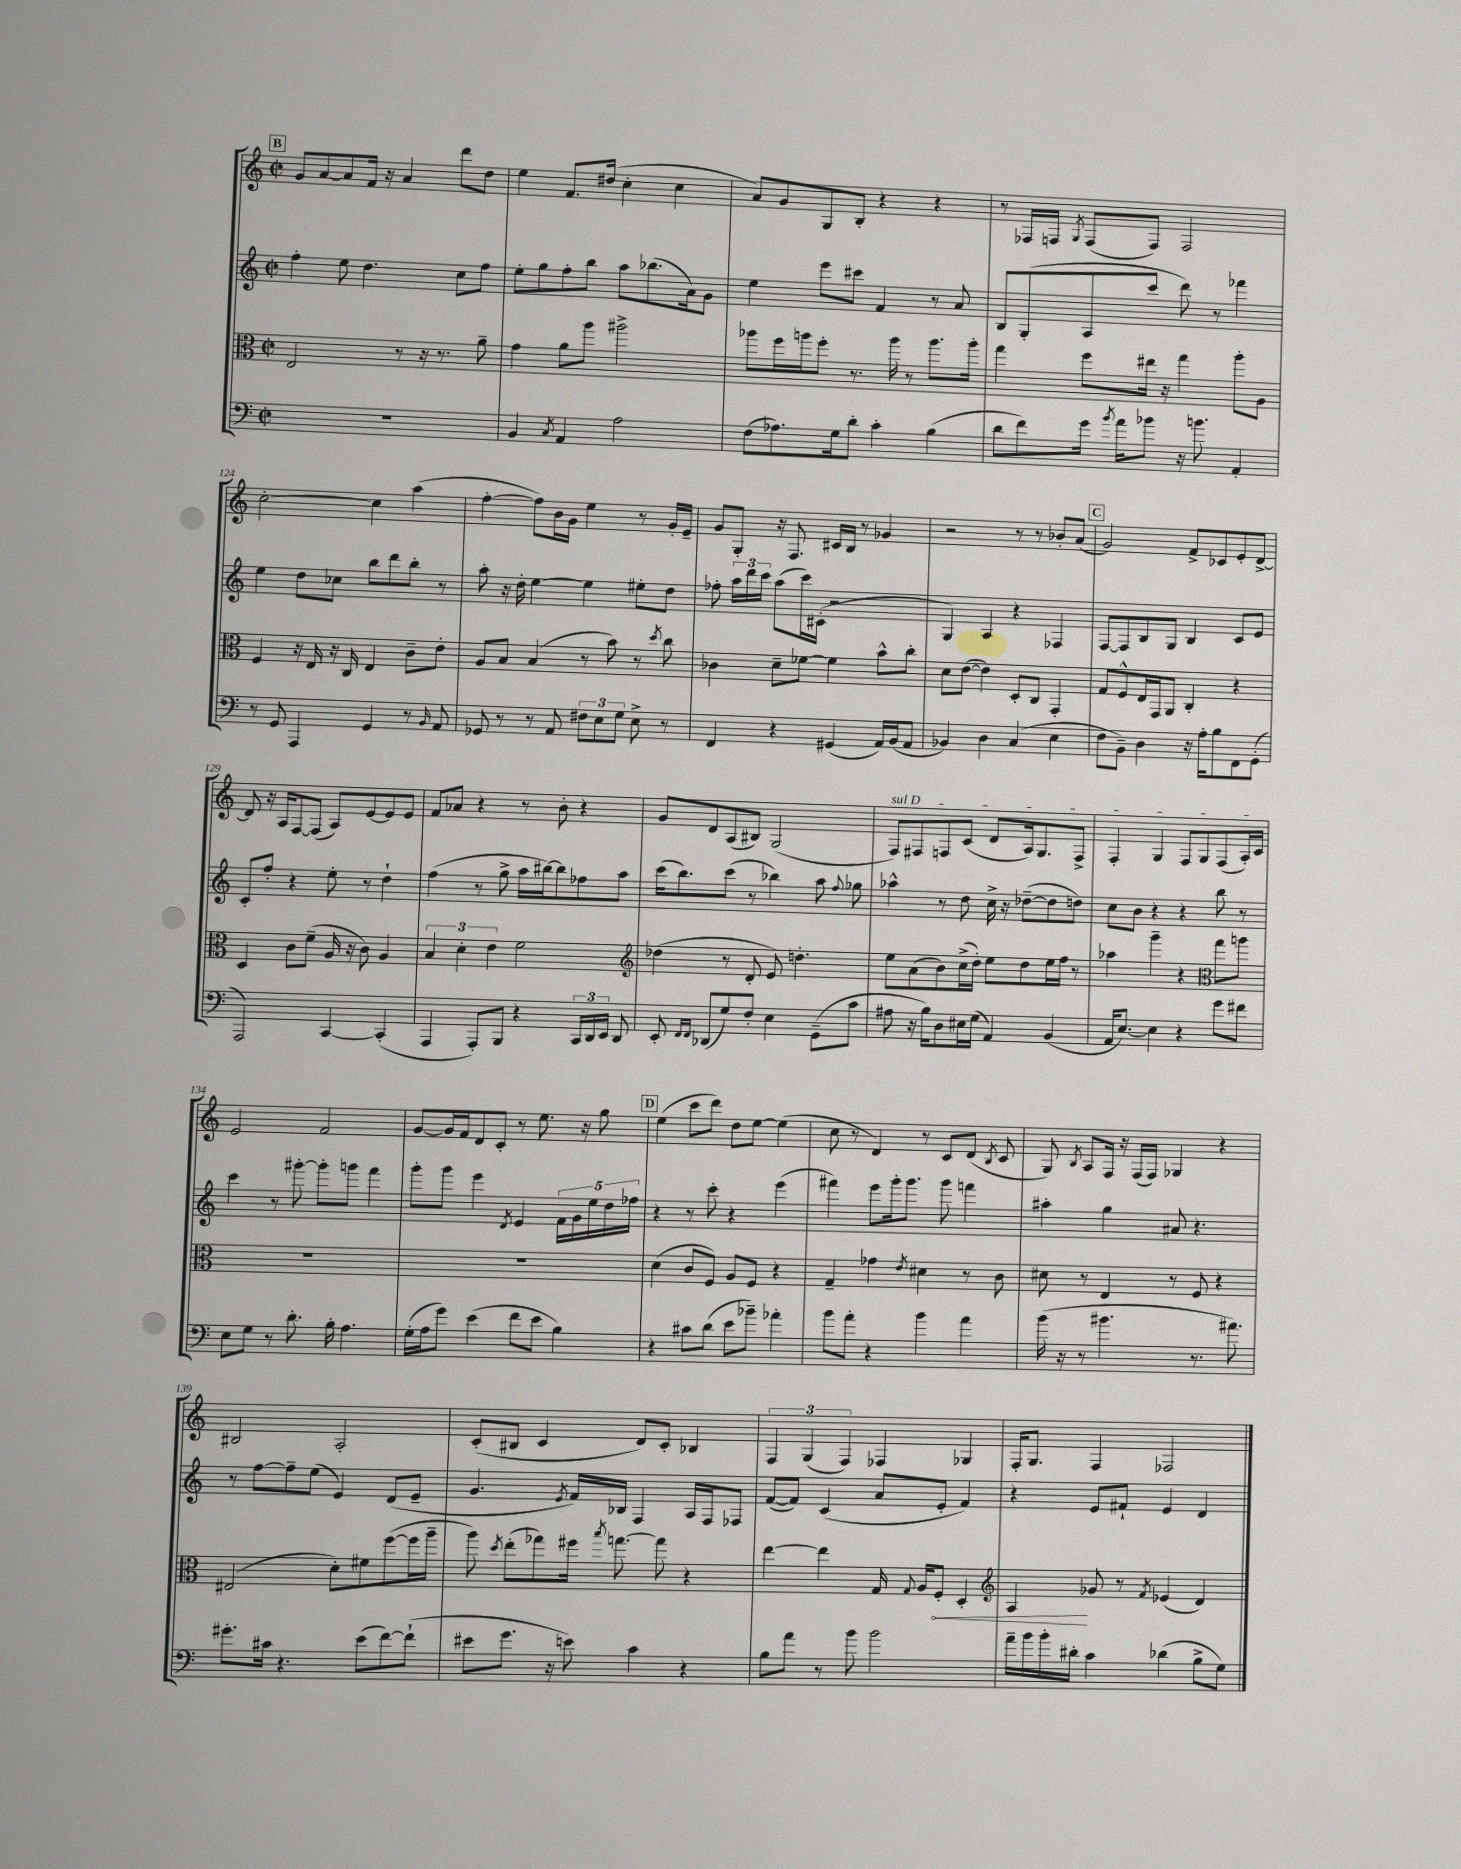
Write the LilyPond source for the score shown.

<<
\new StaffGroup <<
\new Staff = "s0" {
    \clef treble \key c \major \defaultTimeSignature \time 2/2
    \autoBeamOff \mark \markup { \box "B" } g'8[ a'8~ a'8 f'16] r16 a'4 d'''8[ d''8] |
    e''4 f'8.[ dis''16]( c''4-. c''4 |
    a'8[) g'8 g8 b8]-. r4 r4 |
    r8 fes16[ f16] \acciaccatura { g8 } f8[( f8]) f2 |
    c''2~-. c''4 a''4( |
    f''4~-. f''8[) b'16 g'16] e''4 r8 g'16[-. e'16]-- |
    g'8[ g8]-. r16 f8. cis'16[ b16] r8 ges'4 |
    r2 r8 r8 bes'8[-. a'8]( |
    \mark \markup { \box "C" } g'2) f'8[-> ces'8 e'8-. d'8]~-> |
    d'8 r16 a16[ f8~ f8]( a8[) e'8~ e'8 e'8] |
    f'8[ aes'8] r4 r8 b'8-. r4 |
    g'8[ d'8 a8( bis8]) g2( |
    \once \override TextSpanner.bound-details.left.text = \markup { \italic "sul D" } f8[\startTextSpan) fis8 f8 c'8]( d'8[ a16) g8. f8]-> |
    f4-. g4 f8[ g8 f8( a16-.) c'16]\stopTextSpan |
    e'2 f'2 |
    g'8[~ g'16 f'16 d'8 c'8]-. r8 e''8. r16 g''8 |
    \mark \markup { \box "D" } e''4( c'''8[ d'''8]) d''8[ e''8]~ e''4( |
    c''8 r8 d'4) r8 c'8[ d'8]( \acciaccatura { b8 } c'8 |
    g8) \acciaccatura { b8 } a8[ f16] r16 f16[( f16]) ges4 r4 |
    bis2 a2-. |
    c'8[-.( bis8] c'4 d'8[) c'8]-. bes4 |
    \tuplet 3/2 { f4 g4( f4) } fes4 ges4 |
    f16[-. g8.] f4 fes2 \bar "|." |
}
\new Staff = "s1" {
    \clef treble \key c \major \defaultTimeSignature \time 2/2
    \autoBeamOff \mark \markup { \box "B" } f''4-. e''8 d''4. c''8[ f''8] |
    e''8[-. g''8 f''8-. b''8] a''8[ bes''8.( a'16) g'8] |
    e''4 e'''8[ cis'''8] f'4 r8 a'8 |
    b8[ g8-.( a8 c'''8] d'''8) r8 fes'''4 |
    e''4 d''8[ ces''8] b''8[ d'''8 b''8]-. r8 |
    a''8-. r16 d''16-. e''4~ e''4 eis''8[-. d''8] |
    fes''8-. \tuplet 3/2 { a''16[ d'''16 c'''16] } a''8[( c'''16) cis'16]-.( r2 |
    g4) a4 r4 fes4 |
    \mark \markup { \box "C" } f8[~ f8 b8 g8] b4 c'8[ e'8] |
    c'8[-. f''8]-. r4 e''8-. r8 d''4-! |
    f''4( r8 g''8-> a''16[ bis''16~) bis''8 fes''8 a''8] |
    c'''16[( b''8.) c'''8]( r8 bes''4) a''8 \appoggiatura { f''8 } ges''8 |
    aes''4-^ r8 d''8 c''16-> r16 des''8[~--( des''8 d''8]) |
    c''8[ b'8] r4 r4 b''8 r8 |
    c'''4 r8 gis'''8~-. gis'''8[-. g'''8] f'''4 |
    g'''8[-. g'''8] e'''4 \acciaccatura { d'8 } e'4 \tuplet 5/4 { f'16[ g'16 e''16 d''16 fes''16] } |
    \mark \markup { \box "D" } r4 r8 c'''8-. r4 e'''4( |
    fis'''4) e'''8[ g'''16-. g'''8.] g'''8 f'''4 |
    ais''4-. g''4 ais'8 r4. |
    r8 f''8[~ f''8-- e''8]( e'4) d'8[( e'8]-- |
    g'4. \acciaccatura { e'8 } f'16[) bes16] f4 a16[ f16 fes8] |
    f'8[~( f'8]) c'4( a'8[ e'8]-. f'4) |
    r4 e'8[ fis'8]-! e'4 d'4 \bar "|." |
}
\new Staff = "s2" {
    \clef alto \key c \major \defaultTimeSignature \time 2/2
    \autoBeamOff \mark \markup { \box "B" } e2 r8 r16 r8. a'8-- |
    g'4 a'8[ a''8] ais''2-> |
    aes''8[ f''16 a''16 f''8]-. r8. a''16 r8 a''8.[ a''16]-. |
    g''4 f''8[ eis''16] r16 g''4 a''8[-. a8] |
    f4 r16 e16 r16 c16 e4 c'8[-- e'8]-. |
    a8[ b8] b4( r8 b'8) r8 \acciaccatura { d''8 } c''8 |
    ces'4 d'8[-- fes'8]~ fes'4 b'8[-^ c''8]-. |
    d'8[ e'8]~( e'4) d8[-. c8] g,4-. |
    \mark \markup { \box "C" } g8[ f8-^ e16 g,16 a,8] c4-. r4 |
    d4 c'8[ f'8]--( a16 r16 c'8) a4 |
    \tuplet 3/2 { b4 d'4-. e'4 } f'2 |
    \clef treble des''4( r8 d'8-. e'8) d''4.-. |
    e''8[ a'8( b'8) c''16->( d''16]-.) e''8[ d''8 e''16 f''16] r8 |
    aes''4 g'''4-- r4 \clef alto g''8[ a''8] |
    R1 |
    R1 |
    \mark \markup { \box "D" } d'4( c'8[ f8]) a8[ f8] r4 |
    g4-- ges'4 \acciaccatura { e'8 } dis'4 r8 c'8 |
    dis'8 r8 e4 r8 f8 r4 |
    eis2( d'8[-.) fis'8 f''8~( f''16 a''16]-- |
    a''8) \acciaccatura { d''8 } e''8[-.( ges''8) fis''16] \acciaccatura { b''8 } g''8.~ g''8 r4 |
    e''4~ e''4 g16 \appoggiatura { g8 } a16[ \once \override Hairpin.circled-tip = ##t f8]-.\< d4-. |
    \clef treble a4\! ges'8 r8 \acciaccatura { f'8 } ees'4( d'4) \bar "|." |
}
\new Staff = "s3" {
    \clef bass \key c \major \defaultTimeSignature \time 2/2
    \autoBeamOff \mark \markup { \box "B" } R1 |
    b,4 \acciaccatura { c8 } a,4 a2 |
    f8[( aes8.) g16 d'8]-. c'4-. b4( |
    d'8[ f'8) g'16] \acciaccatura { b'8 } a'16[ bes'8] r16 b'8. a,4-. |
    r8 g,8 a,,4 g,4 r8 \grace { b,16 } a,8 |
    ges,8 r8 r8 a,8 \tuplet 3/2 { fis8[ e8 g8] } e8-> r8 |
    f,4 r4 gis,4( a,16[) b,16( a,8] |
    bes,4) d4 c4( e4 |
    \mark \markup { \box "C" } f8[ b,8]--) d4 r16 a16[-. b8 f,8 g,8]-.( |
    a,,2) c,4~ c,4-.( |
    a,,4 a,,8[-.) b,,8] r4 \tuplet 3/2 { c,16[ d,16 e,16] } d,8 |
    e,8-. \grace { f,16[ f,16] } des,8[( g8) f8]-. e4 g,8[--( c'8] |
    ais8 r16 b16[) d8 eis16 g16]( a,4) b,4( |
    a,16[ e8.]~) e4 r4 g'8[ fis'8] |
    e8[ g8] r8 d'8.-. b16-. a4. |
    g16[-.( a16 g'8]) e'4( f'8[ e'8] b4) |
    \mark \markup { \box "D" } r4 cis'8[ d'8]( e'8[ bes'8]--) aes'4-. |
    b'8[ a'8]-. r4 b'4 a'4 |
    b'16( r16 r8 bis'4. r8. ais'8.) |
    gis'8.[-. cis'16] r4. e'8[( f'8~) f'8]-!( |
    eis'8[ g'8.] r16 e'8) c'4 r4 |
    b8[ a'8] r8 b'8 b'2 |
    a'16[-- b'16 b'16-. dis'16]-. c'4 des'4( b8[-> g8]) \bar "|." |
}
>>
>>
\layout { \context { \Score currentBarNumber = #120 } }
